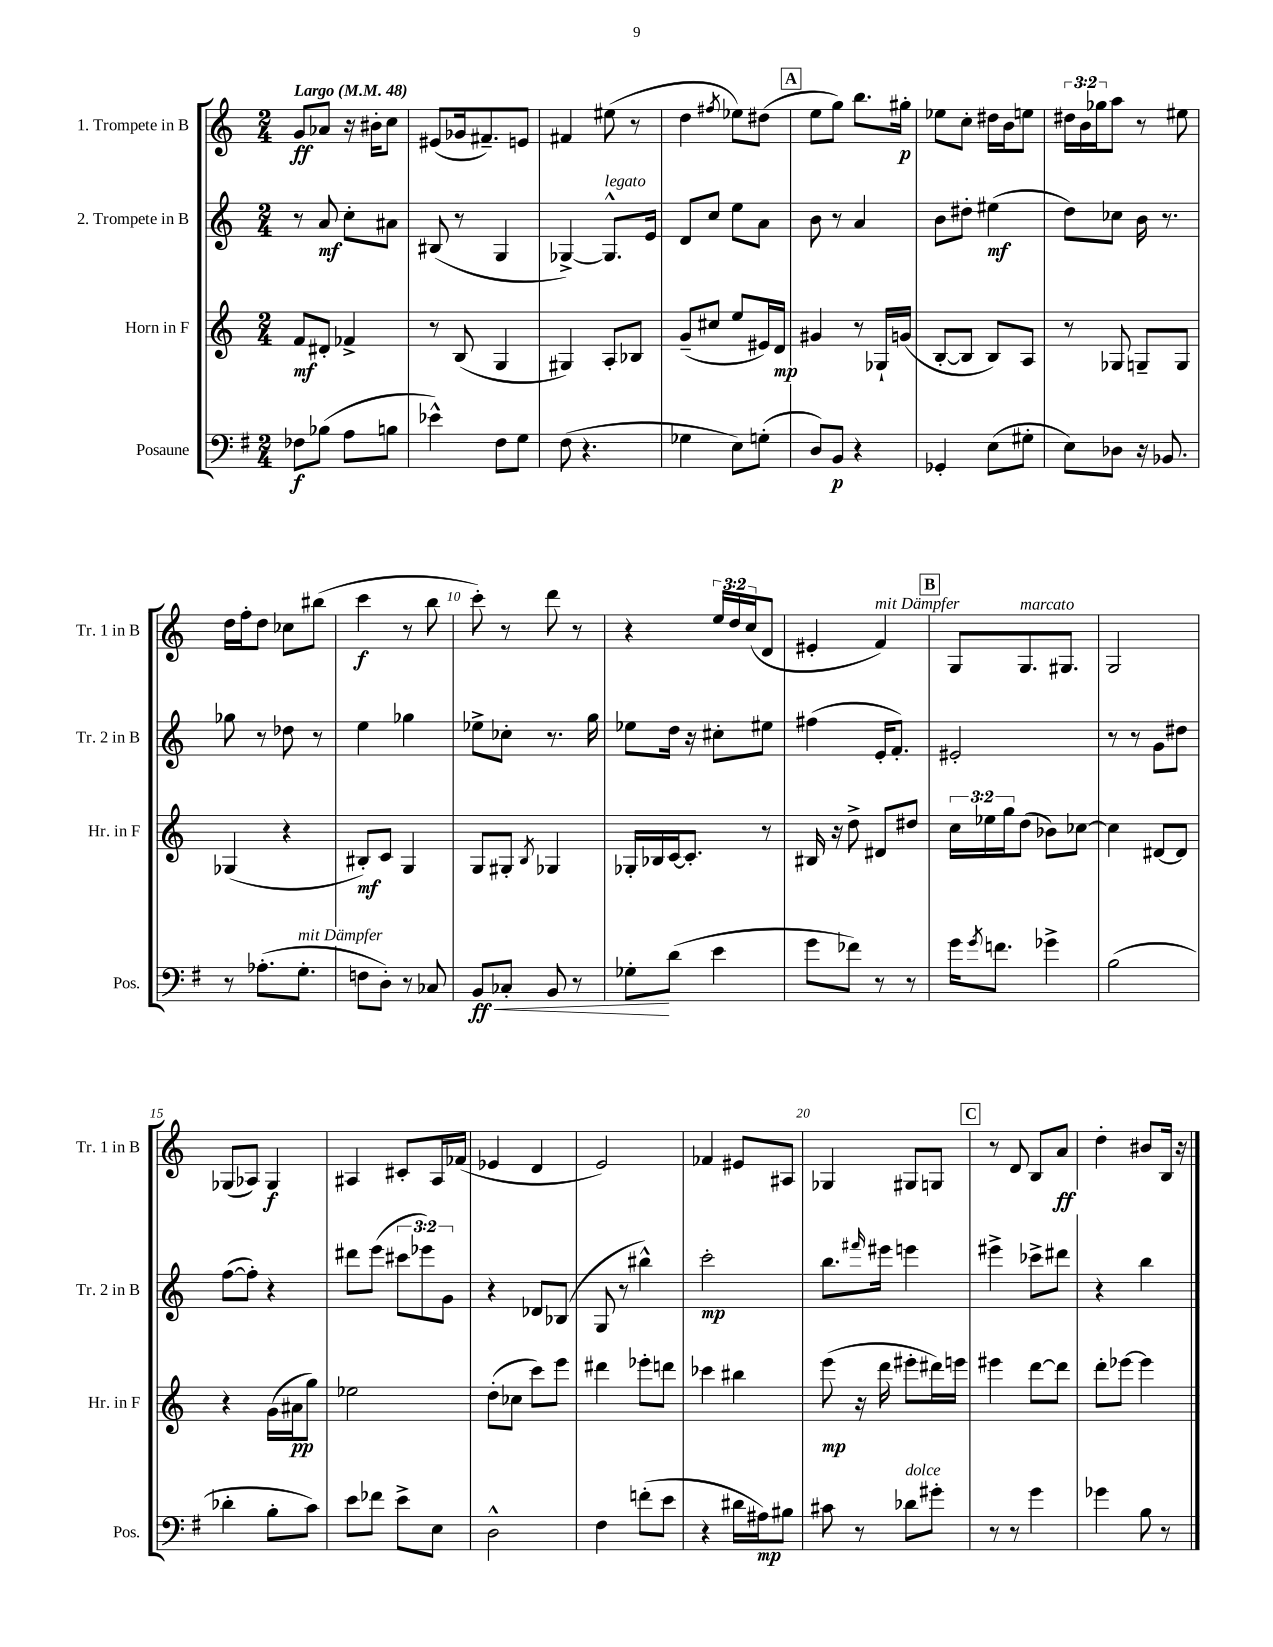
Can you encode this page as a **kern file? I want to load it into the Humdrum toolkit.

**kern	**dynam	**kern	**dynam	**kern	**dynam	**kern	**dynam
*part4	*part4	*part3	*part3	*part2	*part2	*part1	*part1
*staff4	*staff4	*staff3	*staff3	*staff2	*staff2	*staff1	*staff1
*I"Posaune	*	*I"Horn in F	*	*I"2. Trompete in B	*	*I"1. Trompete in B	*
*I'Pos.	*	*I'Hr. in F	*	*I'Tr. 2 in B	*	*I'Tr. 1 in B	*
*clefF4	*	*clefG2	*	*clefG2	*	*clefG2	*
*k[f#]	*	*k[]	*	*k[]	*	*k[]	*
*M2/4	*	*M2/4	*	*M2/4	*	*M2/4	*
*MM48	*	*MM48	*	*MM48	*	*MM48	*
=1	=1	=1	=1	=1	=1	=1	=1
!	!	!	!	!	!	!LO:TX:a:B:t=Largo	!
8F-X\L	f	8f/L	mf	8r	.	8g/L	ff
(8B-X\J	.	8d#X'/J	.	8a/	mf	8a-X/J	.
8A\L	.	4f-X^/	.	8cc'\L	.	16r	.
.	.	.	.	.	.	16b#X'\KL	.
8Bn\J	.	.	.	8a#X\J	.	8cc\J	.
=2	=2	=2	=2	=2	=2	=2	=2
4e-X^^\)	.	8r	.	(8B#X/	.	(8e#X/L	.
.	.	(8B/	.	8r	.	16g-X/k	.
.	.	.	.	.	.	8.f#X~/)	.
8F#\L	.	4G/	.	4G/	.	.	.
8G\J	.	.	.	.	.	8en/J	.
=3	=3	=3	=3	=3	=3	=3	=3
(8F#\	.	4G#X/)	.	[4G-X^/)	.	4f#X/	.
4.r	.	.	.	.	.	.	.
!	!	!	!	!LO:TX:a:i:t=legato	!	!	!
.	.	8A'/L	.	8.G-^^/L]	.	(8ee#X\	.
.	.	8B-X/J	.	.	.	8r	.
.	.	.	.	16e/Jk	.	.	.
=4	=4	=4	=4	=4	=4	=4	=4
4G-X\	.	(8g~/L	.	8d/L	.	4dd\	.
.	.	8cc#X/J	.	8cc/J	.	.	.
.	.	.	.	.	.	8qff#X/	.
8E\L)	.	8ee/L	.	8ee\L	.	8ee-X\L)	.
(8Gn'\J	.	16e#X/L)	.	8a\J	.	(8dd#X\J	.
.	.	16d/JJ	mp	.	.	.	.
!!LO:REH:place=s1:t=A
=5	=5	=5	=5	=5	=5	=5	=5
8D/L)	.	4g#X/	.	8b\	.	8ee\L	.
8BB/J	p	.	.	8r	.	8gg\J)	.
4r	.	8r	.	4a/	.	8.bb\L	.
.	.	16G-X`/LL	.	.	.	.	.
.	.	(16gn/JJ	.	.	.	16gg#X'\Jk	p
=6	=6	=6	=6	=6	=6	=6	=6
4GG-X'/	.	[8B'/L	.	8b\L	.	8ee-X\L	.
.	.	8B/J]	.	8dd#X'\J	.	8cc'\J	.
(8E\L	.	8B/L)	.	(4ee#X\	mf	16dd#X\LL	.
.	.	.	.	.	.	16b\J	.
8G#X'\J	.	8A/J	.	.	.	8een\J	.
=7	=7	=7	=7	=7	=7	=7	=7
8E\L)	.	8r	.	8dd\L)	.	24dd#X\LL	.
.	.	.	.	.	.	24b\	.
.	.	.	.	.	.	24gg-X\J	.
8D-X\J	.	8G-X/	.	8cc-X\J	.	8aa\J	.
16r	.	8Gn~/L	.	16b\	.	8r	.
8.BB-X/	.	.	.	8.r	.	.	.
.	.	8G/J	.	.	.	8ee#X\	.
!!LO:LB:g=z
=8	=8	=8	=8	=8	=8	=8	=8
8r	.	(4G-X/	.	8gg-X\	.	16dd\LL	.
.	.	.	.	.	.	16ff'\J	.
(8.A-X'\L	.	.	.	8r	.	8dd\J	.
.	.	4r	.	8dd-X\	.	8cc-X\L	.
!LO:TX:a:i:t=mit Dämpfer	!	!	!	!	!	!	!
8.G'\J	.	.	.	.	.	.	.
.	.	.	.	8r	.	(8bb#X\J	.
=9	=9	=9	=9	=9	=9	=9	=9
8Fn\L	.	8B#X'/L)	mf	4ee\	.	4ccc\	f
8D'\J)	.	8c/J	.	.	.	.	.
8r	.	4G/	.	4gg-X\	.	8r	.
8C-X/	.	.	.	.	.	8bb\	.
=10	=10	=10	=10	=10	=10	=10	=10
!	!LO:HP:b	!	!	!	!	!	!
8BB/L	< ff	8G/L	.	8ee-X^\L	.	8ccc'\)	.
8C-X'/J	.	8G#X'/J	.	8cc-X'\J	.	8r	.
.	.	8qB/	.	.	.	.	.
8BB/	.	4G-X/	.	8.r	.	8ddd\	.
8r	.	.	.	.	.	8r	.
.	.	.	.	16gg\	.	.	.
=11	=11	=11	=11	=11	=11	=11	=11
8G-X'\L	.	16G-X'/LL	.	8ee-X\L	.	4r	.
.	.	16B-X/	.	.	.	.	.
(8d\J	[	[16c/J	.	16dd\Jk	.	.	.
.	.	8.c'/J]	.	16r	.	.	.
4e\	.	.	.	8cc#X'\L	.	24ee/LL	.
.	.	.	.	.	.	24dd/	.
.	.	.	.	.	.	(24cc/J	.
.	.	8r	.	8ee#X\J	.	8d/J	.
=12	=12	=12	=12	=12	=12	=12	=12
8g\L	.	16B#X/	.	(4ff#X\	.	4e#X'/	.
.	.	16r	.	.	.	.	.
8f-X\J)	.	8dd^\	.	.	.	.	.
!	!	!	!	!	!	!LO:TX:a:i:t=mit Dämpfer	!
8r	.	8d#X/L	.	16e'/KL	.	4f/)	.
.	.	.	.	8.f'/J)	.	.	.
8r	.	8dd#X/J	.	.	.	.	.
!!LO:REH:place=s1:t=B
=13	=13	=13	=13	=13	=13	=13	=13
16g\KL	.	24cc\LL	.	2e#X'/	.	8G/L	.
.	.	24ee-X\	.	.	.	.	.
8qg/	.	.	.	.	.	.	.
8.fn\J	.	.	.	.	.	.	.
.	.	24gg\J	.	.	.	.	.
!	!	!	!	!	!	!LO:TX:a:i:t=marcato	!
.	.	(8dd\J	.	.	.	8.G/	.
4g-X^\	.	8b-X\L)	.	.	.	.	.
.	.	.	.	.	.	8.G#X/J	.
.	.	[8cc-X\J	.	.	.	.	.
=14	=14	=14	=14	=14	=14	=14	=14
(2B\	.	4cc-\]	.	8r	.	2G/	.
.	.	.	.	8r	.	.	.
.	.	[8d#X/L	.	8g\L	.	.	.
.	.	8d#/J]	.	8dd#X\J	.	.	.
!!LO:LB:g=z
=15	=15	=15	=15	=15	=15	=15	=15
4d-X'\	.	4r	.	([8ff\L	.	(8G-X/L	.
.	.	.	.	8ff'\J])	.	8A-X/J)	.
8B'\L	.	(16g\LL	.	4r	.	4G-/	f
.	.	16a#X\J	pp	.	.	.	.
8c\J)	.	8gg\J)	.	.	.	.	.
=16	=16	=16	=16	=16	=16	=16	=16
8e\L	.	2ee-X\	.	8ddd#X\L	.	4A#X/	.
8f-X\J	.	.	.	(8eee\J	.	.	.
8e^\L	.	.	.	12ccc#X\L	.	8c#X'/L	.
.	.	.	.	12eee-X\)	.	.	.
8E\J	.	.	.	.	.	16A#/L	.
.	.	.	.	12g\J	.	.	.
.	.	.	.	.	.	(16f-X/JJ	.
=17	=17	=17	=17	=17	=17	=17	=17
2D^^\	.	(8dd'\L	.	4r	.	4e-X/	.
.	.	8cc-X\J	.	.	.	.	.
.	.	8ccc\L)	.	8d-X/L	.	4d/	.
.	.	8eee\J	.	(8B-X/J	.	.	.
=18	=18	=18	=18	=18	=18	=18	=18
4F#\	.	4ddd#X\	.	8G/	.	2e/)	.
.	.	.	.	8r	.	.	.
(8fn'\L	.	8eee-X'\L	.	4bb#X^^\)	.	.	.
8e\J	.	8dddn\J	.	.	.	.	.
=19	=19	=19	=19	=19	=19	=19	=19
4r	.	4ccc-X\	.	2ccc'\	mp	4f-X/	.
16d#X\LL	.	4bb#X\	.	.	.	8e#X/L	.
16A#X\J)	mp	.	.	.	.	.	.
8B#X\J	.	.	.	.	.	8A#X/J	.
=20	=20	=20	=20	=20	=20	=20	=20
8c#X\	.	(8eee\	mp	8.bb\L	.	4G-X/	.
8r	.	16r	.	.	.	.	.
.	.	.	.	16qqfff#X/	.	.	.
.	.	16ddd\	.	16eee#X\Jk	.	.	.
!LO:TX:a:i:t=dolce	!	!	!	!	!	!	!
8d-X\L	.	8eee#X'\L	.	4eeen\	.	8G#X/L	.
8g#X'\J	.	16ddd#X\L)	.	.	.	8Gn/J	.
.	.	16eeen\JJ	.	.	.	.	.
!!LO:REH:place=s1:t=C
=21	=21	=21	=21	=21	=21	=21	=21
8r	.	4eee#X\	.	4eee#X^\	.	8r	.
8r	.	.	.	.	.	8d/	.
4g\	.	[8ddd\L	.	8ccc-X^\L	.	8B/L	.
.	.	8ddd\J]	.	8ddd#X\J	.	8a/J	ff
=22	=22	=22	=22	=22	=22	=22	=22
4g-X\	.	8ddd'\L	.	4r	.	4dd'\	.
.	.	[8eee-X\J	.	.	.	.	.
8B\	.	4eee-\]	.	4bb\	.	8b#X/L	.
8r	.	.	.	.	.	16B/Jk	.
.	.	.	.	.	.	16r	.
==	==	==	==	==	==	==	==
*-	*-	*-	*-	*-	*-	*-	*-
